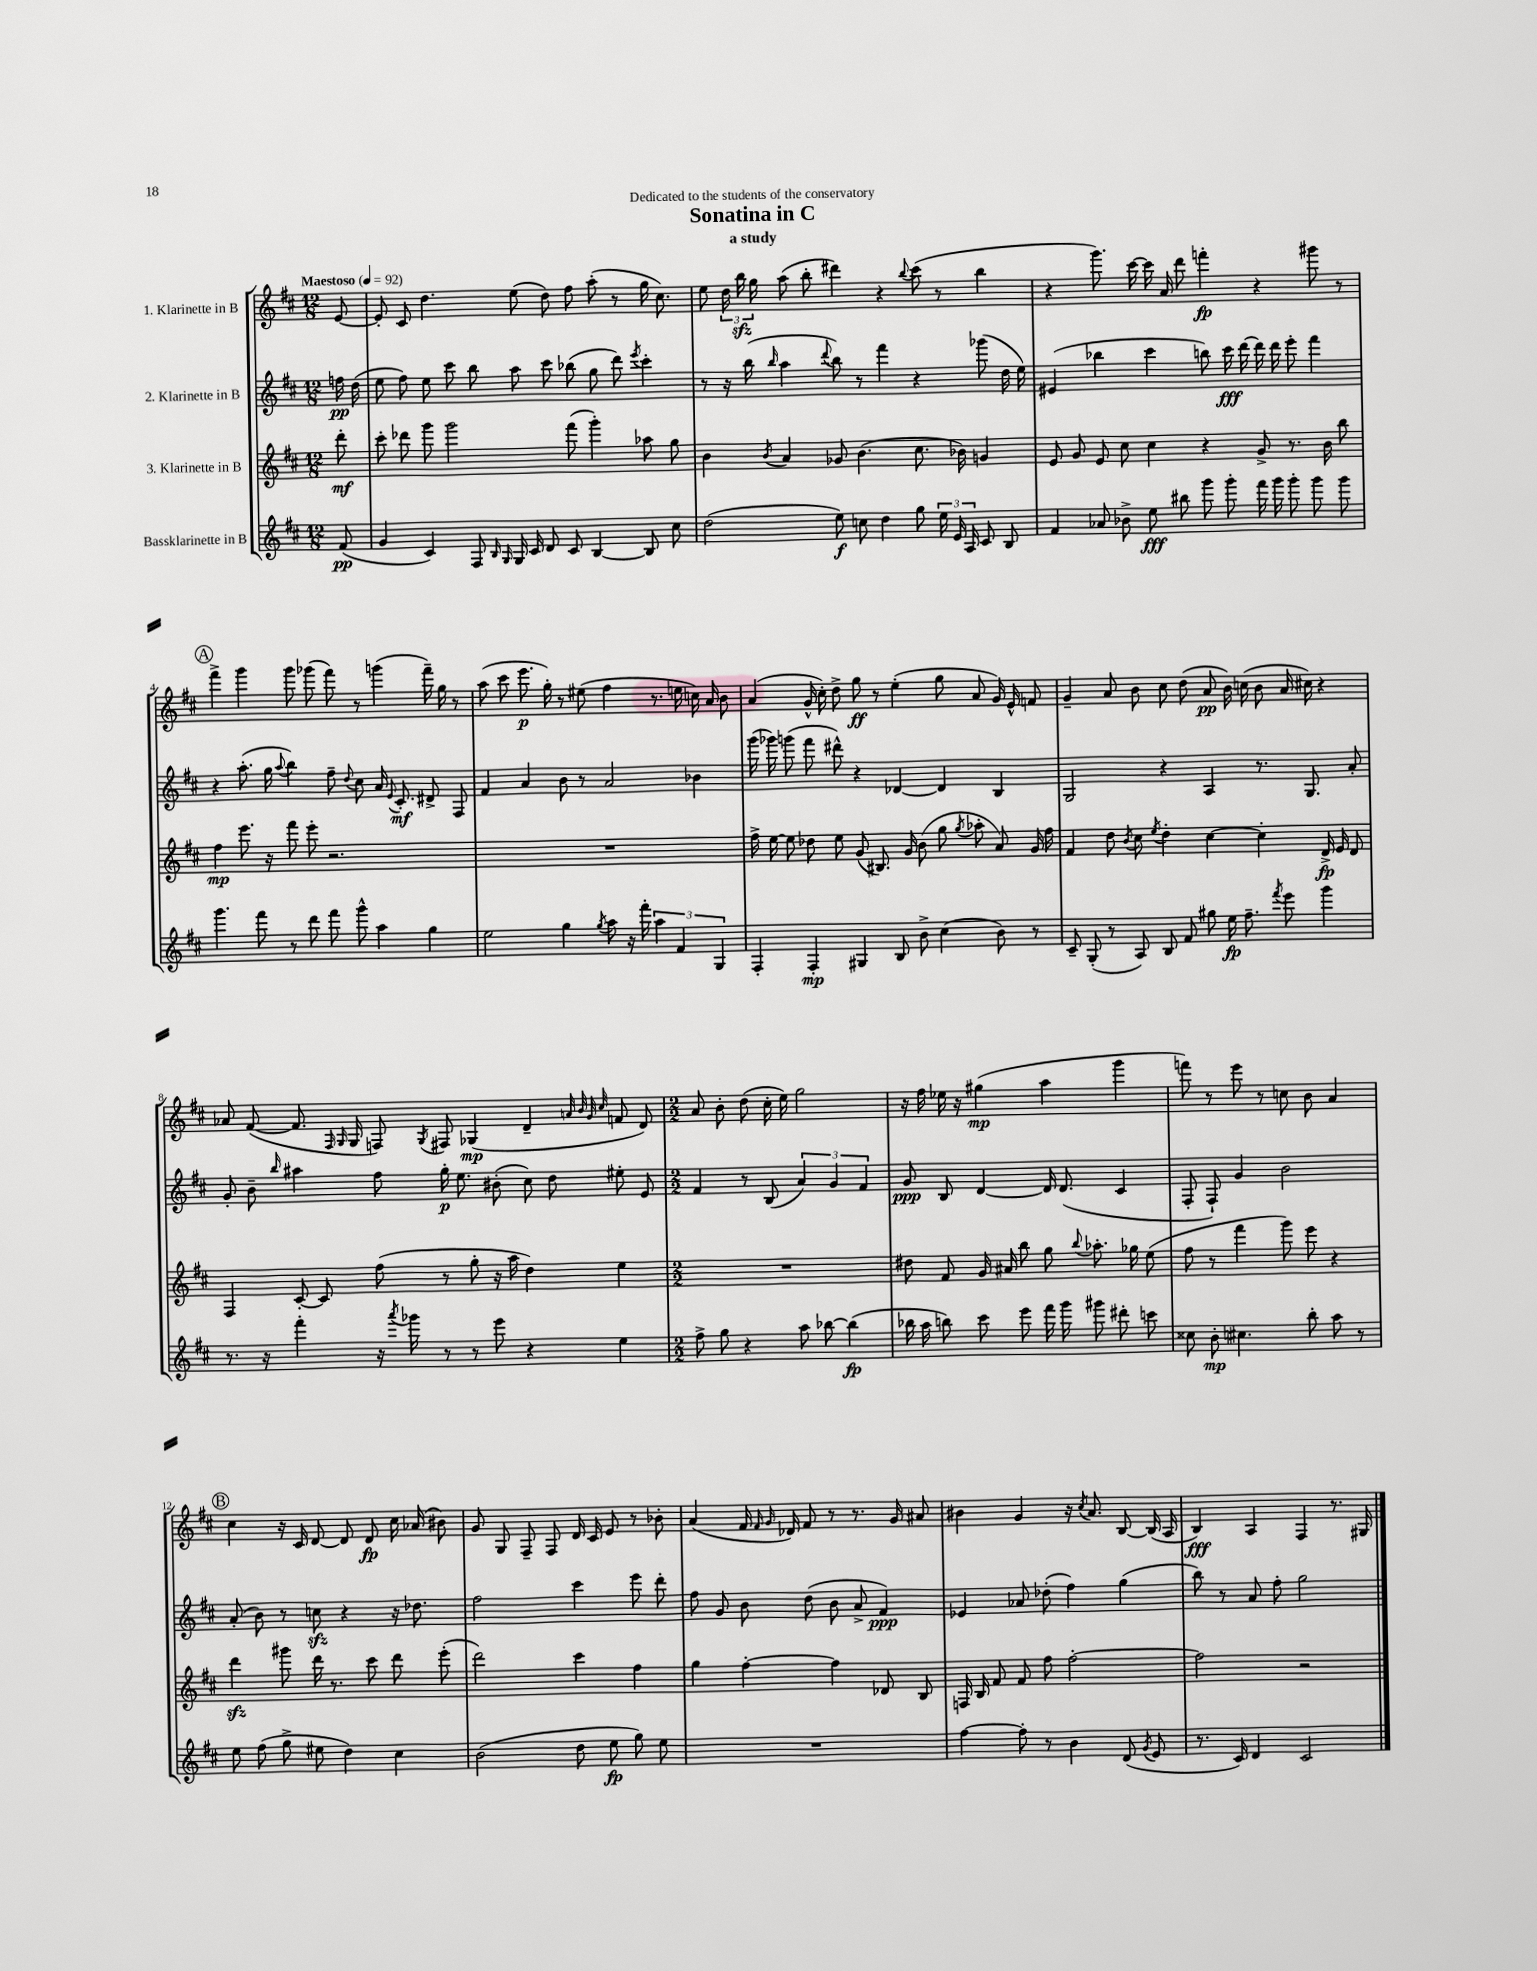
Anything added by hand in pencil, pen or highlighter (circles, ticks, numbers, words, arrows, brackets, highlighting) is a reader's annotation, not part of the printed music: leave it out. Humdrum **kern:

**kern	**kern	**kern	**kern
*staff4	*staff3	*staff2	*staff1
*clefG2	*clefG2	*clefG2	*clefG2
*k[f#c#]	*k[f#c#]	*k[f#c#]	*k[f#c#]
*M12/8	*M12/8	*M12/8	*M12/8
*MM92	*MM92	*MM92	*MM92
(8f#/	8ddd'\	16ff\	[8e/
.	.	(16dd\	.
=	=	=	=
4g/	8ccc#'\	8ee\	8e'/]
.	8ddd-\	8ff#\)	8c#/
4c#/)	8ggg\	8ee\	4.dd\
.	2ggg\	8ccc#\	.
8F#/	.	8bb\	.
16qqB/	.	.	.
16qqG/	.	.	.
16G/	.	8aa\	(8ee\
16c#/	.	.	.
8d/	.	8ccc#\	8dd\)
8c#/	(8fff#\	(8bb-\	8ff#\
[4B/	4ggg'\)	8gg\	(8aa'\
.	.	8ddd\)	8r
.	.	8qeee/	.
8B/]	8aa-\	4ccc#'\	16gg\
.	.	.	8.cc#\)
8cc#\	8gg\	.	.
=	=	=	=
(2dd\	4b\	8r	8ee\
.	.	16r	24dd\
.	.	.	24bb\
.	.	(16bb\	.
.	.	.	24gg\
.	8qb/	16qqbb/	.
.	4a/	4aa\	(8aa\
.	.	.	8bb'\
.	.	8qqddd/	.
8ee\)	8g-/	8bb\)	4ddd#\)
8cc\	(4.b\	8r	.
4dd\	.	4fff#\	4r
.	.	.	8qqbb/
8gg\	8.cc#\	4r	(8ccc#\
24ee\	.	.	8r
24e/	.	.	.
.	16b-\)	.	.
24A/	.	.	.
8c#/	4g/	(8ggg-\	4bb\
8B/	.	16dd\	.
.	.	16ee\)	.
=	=	=	=
4f#/	8e/	(4e#/	4r
.	8g/	.	.
8a-/	8e/	4bb-\	8.ggg\)
8b-^\	8cc#\	.	.
.	.	.	[16ccc#\
8ee\	4cc#\	4ccc#\	16ccc#\]
.	.	.	16a/
8bb#\	.	.	8ddd\
8ggg\	4r	8bb\)	4fff'\
8ggg'\	.	16ccc#\	.
.	.	[16ddd\	.
16fff#\	8g^/	16ddd\]	4r
16ggg\	.	16ddd\	.
8ggg'\	8.r	8eee'\	.
8ggg\	.	4fff#\	8ggg#\
.	16b\	.	.
8ggg\	8bb\	.	8r
=	=	=	=
4.ggg\	4ff#\	4r	4fff#^\
.	8.eee\	(8.aa'\	4ggg\
8fff#\	.	.	.
.	16r	16gg\	.
.	.	8qqaa/	.
8r	8fff#\	4bb\)	8ggg\
8ddd\	8eee'\	.	(8ggg-\
8fff#\	2.r	8ff#~\	8fff#\)
.	.	8qqdd/	.
8ggg^^\	.	8cc#\	8r
4aa\	.	16a/	(4ggg\
.	.	8qqe/	.
.	.	8.c#'/	.
4gg\	.	8d#^/	16fff#~\)
.	.	.	16gg\
.	.	8F#/	8r
=	=	=	=
2ee\	1.r	4f#/	(8aa\
.	.	.	8ccc#\
.	.	4a/	8.eee\
.	.	.	16gg'\)
4gg\	.	8b\	8r
.	.	8r	(8ee#\
8qgg/	.	.	.
8aa\	.	2a/	4ff#\
16r	.	.	.
16fff#'\	.	.	.
6aa\	.	.	8.r
6f#/	.	.	.
.	.	.	16ee\
.	.	4b-\	16cc\)
.	.	.	16a/
6G/	.	.	.
.	.	.	8b\
=	=	=	=
4F#'/	16ff#^\	(16ggg\	(4a/
.	[16ee\	16ggg-\)	.
.	8ee\]	(8ggg\	.
4F#'/	8dd-\	8fff#\	16g^^/
.	.	.	16cc#'\)
.	8ee\	8ddd#^^\)	8dd^\
4G#/	(8g/	4r	8gg\
.	8.B#/)	.	8r
8B/	.	[4d-/	(4ee'\
.	16g/	.	.
8b^\	(8b\	.	.
(4cc#\	8gg\	4d-/]	8gg\
.	8qgg/	.	.
.	8aa-'\	.	8a/
8b\)	8a/)	4B/	16g/)
.	.	.	16e^^/
8r	16g/	.	8f/
.	16ff#\	.	.
=	=	=	=
8c#~/	4f#/	2G/	4g~/
(8G'/	.	.	.
8r	8dd\	.	8a/
.	8qb/	.	.
8A/)	8cc#\	.	8b\
.	8qee/	.	.
8B/	4dd'\	4r	8cc#\
8f#/	.	.	(8dd\
8gg#\	[4cc#\	4A/	8a/
16ee\	.	.	16b\)
8.ff#~\	.	.	(16cc\
.	4cc#'\]	8.r	8b\
8qfff#/	.	.	.
8eee\	.	.	16a/
.	.	8.G/	16cc#\)
4ggg\	16d^/	.	4r
.	16e/	.	.
.	8d/	8a'/	.
=	=	=	=
8.r	4F#/	8g'/	8a-/
.	.	8b~\	([8f#/
16r	.	.	.
.	.	16qqbb/	.
4fff#'\	[8c#'/	4aa#\	8.f#/]
.	8c#/]	.	.
.	.	.	16qqF#/
.	.	.	16qqG/
.	.	.	16G/
16r	(8ff#\	8ff#\	8F/)
8qaaa/	.	.	.
16ggg-\	.	.	.
.	.	.	8qG/
8r	8r	16gg'\	8F#/
.	.	8.ee\	.
8r	8gg'\	.	(4G-/
8eee\	16r	(8b#'\	.
.	16aa\	.	.
4r	4dd\)	8cc#\)	4d~/
.	.	8dd\	.
.	.	.	32qqa/
.	.	.	32qqb/
.	.	.	32qqg/
.	.	.	32qqcc#/
4ee\	4ee\	8ee#'\	8f/
.	.	8e/	8d/)
=	=	=	=
*M2/2	*M2/2	*M2/2	*M2/2
8ff#^\	1r	4f#/	8a/
8gg\	.	.	8b'\
4r	.	8r	(8dd\
.	.	(8B/	16cc#'\
.	.	.	16ee\)
8aa\	.	6a/)	2gg\
[8bb-\	.	.	.
.	.	6g/	.
(4bb-\]	.	.	.
.	.	6f#/	.
=	=	=	=
16bb-\	8dd#\	8g/	16r
16aa\	.	.	16ff#\
8bb\)	8f#/	8B/	16ee-\
.	.	.	16r
8ccc#\	16g/	[4d/	(4gg#\
.	16a#/	.	.
8eee\	8bb\	.	.
16fff#\	8gg\	16d/]	4aa\
16ggg\	.	(8.d/	.
.	8qqbb/	.	.
8ggg#\	8.aa-'\	.	.
8ddd#'\	.	4c#/	4ggg\
.	16gg-\	.	.
8ccc\	(8ee\	.	.
=	=	=	=
8cc##\	8ff#\	8F#'/	8fff\)
8b'\	8r	8F#`/)	8r
4.cc#\	4fff#\	4g/	8eee\
.	.	.	8r
.	8ggg\)	2b\	8cc\
8bb'\	8eee\	.	8b\
8aa\	4r	.	4a/
8r	.	.	.
=	=	=	=
8ee\	4ddd\	(8a'/	4cc#\
(8ff#\	.	8b\)	.
8gg^\	8ggg#\	8r	16r
.	.	.	16c#/
8ee#\	16ddd\	8cc\	[8d/
.	8.r	.	.
4dd\)	.	4r	8d/]
.	8ccc#\	.	8d/
4cc#\	8ddd\	16r	16cc#\
.	.	8.dd-\	(16a-/
.	(8eee'\	.	8b#\)
=	=	=	=
(2b\	2ddd\)	2ff#\	8g/
.	.	.	8G/
.	.	.	8F#~/
.	.	.	8F#/
8dd\	4ccc#\	4ccc#\	16d/
.	.	.	16c#/
8ee\	.	.	8e/
8gg\)	4ff#\	8eee\	8r
8ee\	.	8ddd'\	8b-'\
=	=	=	=
1r	4gg\	8ff#\	(4a/
.	.	8g/	.
.	[4ff#'\	8b\	16f#/
.	.	.	16qqf#/
.	.	.	16qqg/
.	.	.	16d-/)
.	.	(8dd\	8f#/
.	4ff#\]	8b\	8r
.	.	8a^/	8.r
.	8d-/	4f#/)	.
.	.	.	16g/
.	8B/	.	8a#/
=	=	=	=
[4ff#\	16F/	4e-/	4b#\
.	16B/	.	.
.	8f#/	.	.
8ff#'\]	8f#/	8a-/	4g/
8r	8ff#\	(8dd-'\	.
4b\	[2ff#'\	4ff#\)	16r
.	.	.	8qcc#/
.	.	.	8.a/
(8d/	.	(4gg\	[8B/
8qg/	.	.	.
8e/	.	.	(16B/]
.	.	.	16A/
=	=	=	=
8.r	2ff#\]	8bb\)	4B/)
.	.	8r	.
16c#/)	.	.	.
4d/	.	8a/	4A/
.	.	8ff#'\	.
2c#/	2r	2gg\	4F#/
.	.	.	8.r
.	.	.	16G#/
==	==	==	==
*-	*-	*-	*-
